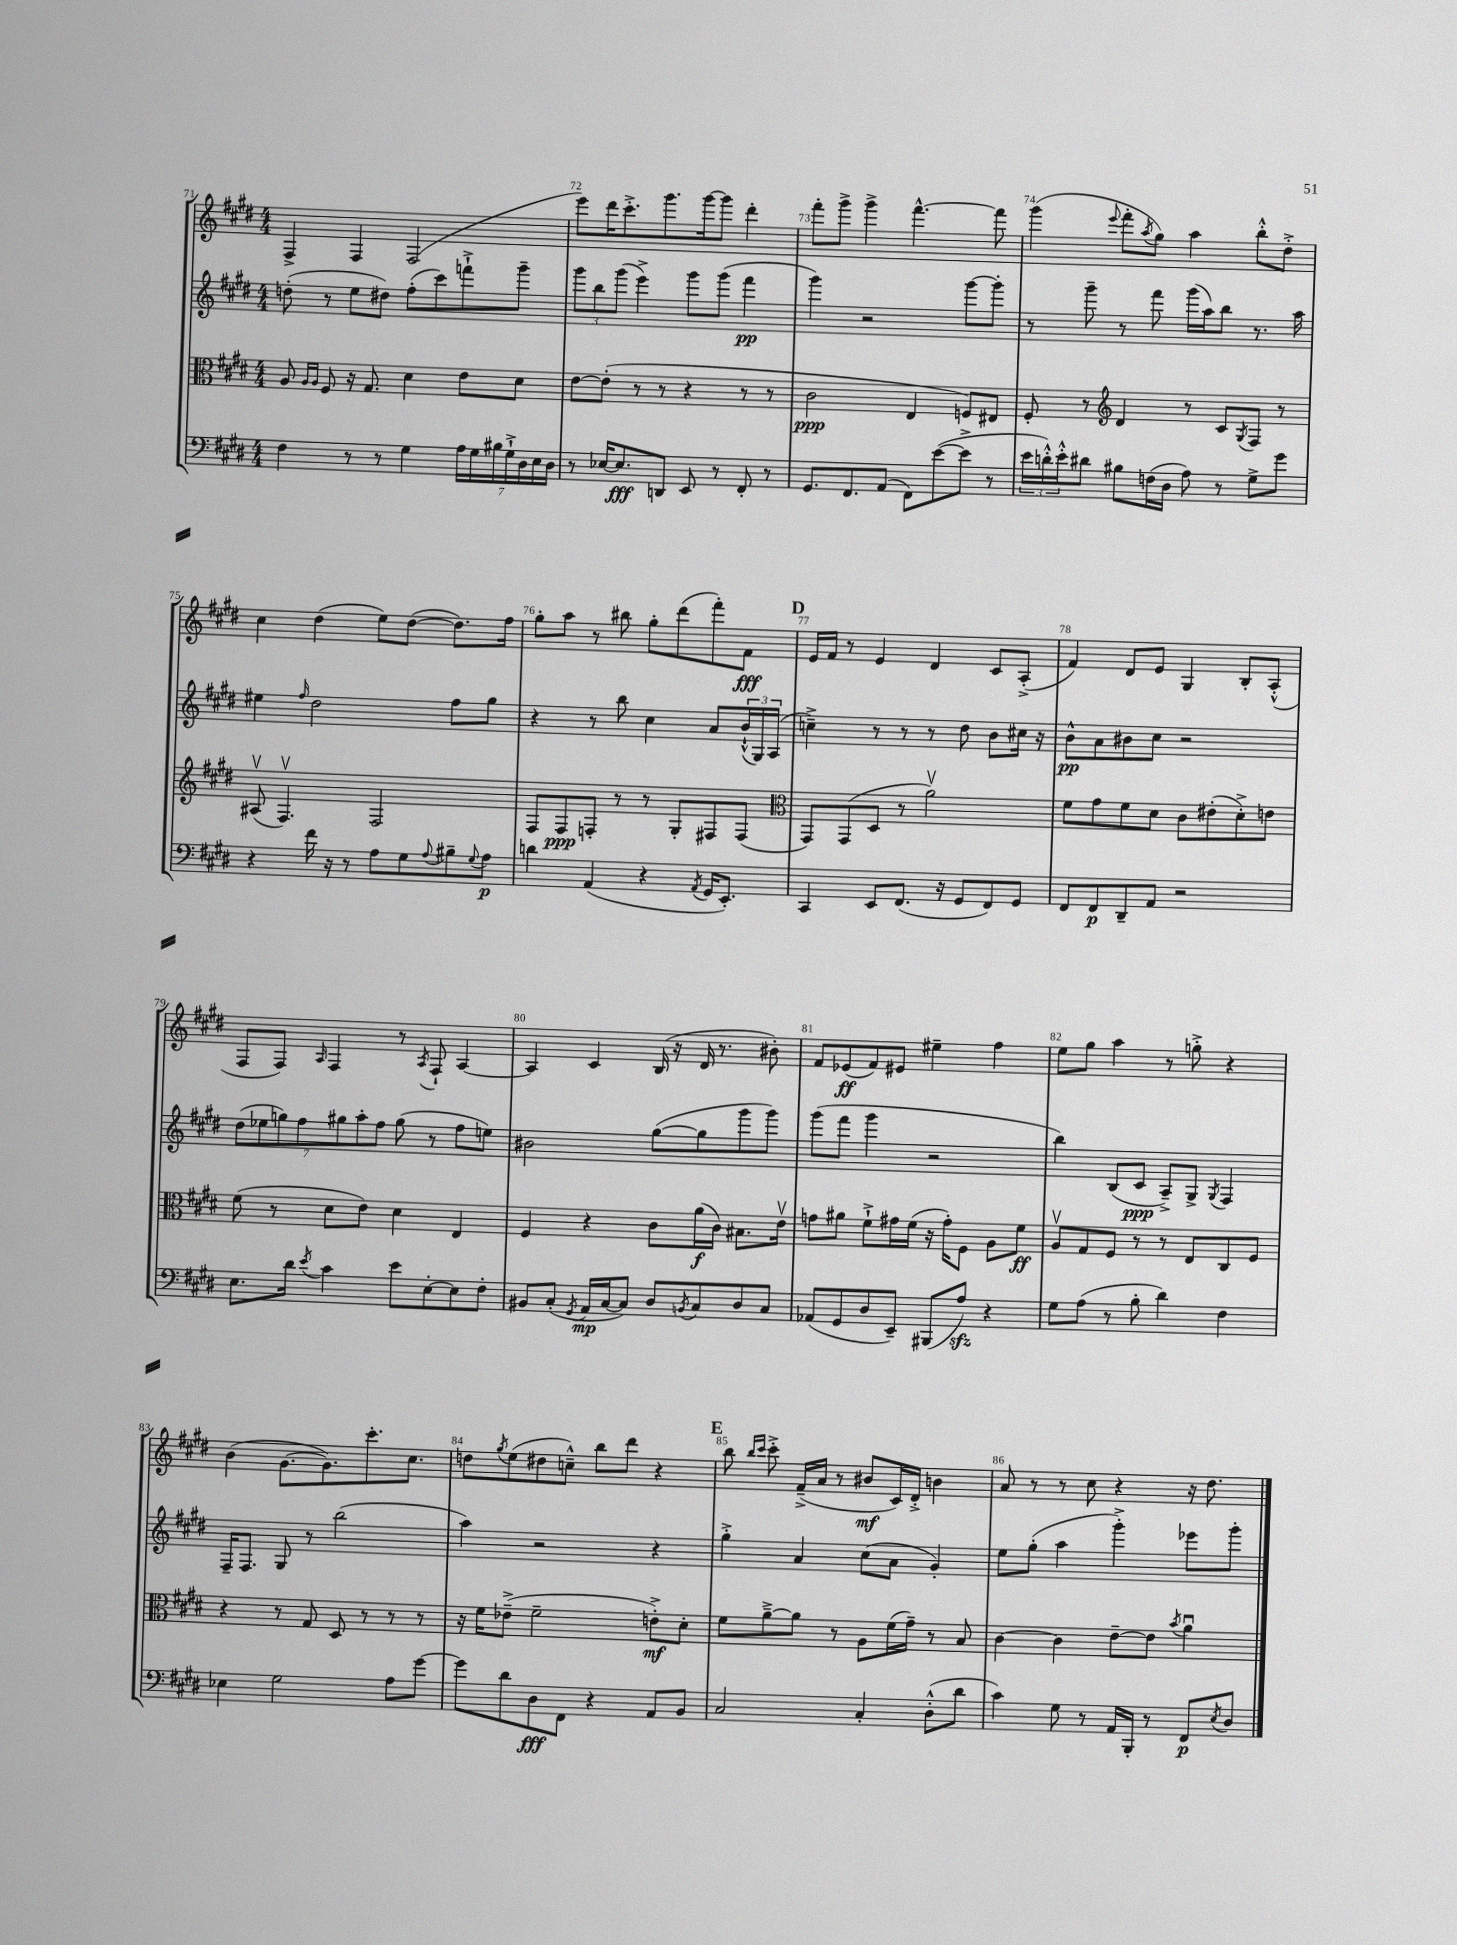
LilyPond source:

<<
\new StaffGroup <<
\new Staff = "s0" {
    \clef treble \key e \major \numericTimeSignature \time 4/4
    fis4-> fis4 fis2( |
    e'''8) dis'''16 cis'''8.-.-> gis'''8. gis'''16~ gis'''8 dis'''4-. |
    fis'''8-. gis'''8-> gis'''4-> fis'''4.~-^ fis'''8 |
    gis'''4( \appoggiatura { e'''8 } fis'''8-. \acciaccatura { a''8 } gis''8) a''4 b''8-.-^ dis''8-.-> |
    cis''4 dis''4( e''8) dis''8~( dis''8.) fis''16 |
    gis''8-. a''8 r8 bis''8 gis''8-. dis'''8( fis'''8-.) fis'8\fff |
    \mark \markup { \bold "D" } e'16 fis'16 r8 e'4 dis'4 cis'8 a8-.->( |
    fis'4) dis'8 e'8 gis4 b8-. a8-.-^( |
    fis8 fis8) \grace { a16 } fis4 r8 \acciaccatura { a8 } fis8-! a4~ |
    a4 cis'4 b16( r16 dis'16 r8. bis'8-.) |
    fis'8 ees'8\ff( fis'8) eis'8 eis''4-- fis''4 |
    e''8 gis''8 a''4 r8 g''8-.-> r4 |
    b'4( gis'8.~ gis'8.) cis'''8.-. cis''8. |
    d''8 \acciaccatura { gis''8 } e''8( dis''8 c''8---^) b''8 dis'''8 r4 |
    \mark \markup { \bold "E" } b''8 \grace { b''16 cis'''16 } cis'''8-.-> fis'16--->( a'16 r8 bis'8\mf cis'16) dis'16-.-> b'4 |
    a'8 r8 r8 cis''8 r4 r16 dis''8. \bar "|." |
}
\new Staff = "s1" {
    \clef treble \key e \major \numericTimeSignature \time 4/4
    d''8-.( r8 e''8 dis''8) fis''8-.( cis'''8) f'''8-!-> gis'''8-- |
    \tuplet 3/2 { gis'''8 b''8 gis'''8( } e'''4->) gis'''8 gis'''8( fis'''4\pp |
    gis'''4) r2 gis'''8~ gis'''8-. |
    r8 gis'''8-- r8 fis'''8 gis'''16( a''16) b''8 r8. a''16 |
    eis''4 \grace { fis''16 } dis''2 fis''8 gis''8 |
    r4 r8 b''8 cis''4 a'8 \tuplet 3/2 { b'16-!-^( gis16) a16( } |
    \mark \markup { \bold "D" } c''4--->) r8 r8 r8 dis''8 b'8 cis''16 r16 |
    b'8-^\pp a'8 bis'8 cis''8 r2 |
    \tuplet 7/4 { dis''8( ees''8 g''8) fis''8 gis''8 a''8-. fis''8 } gis''8( r8 fis''8 e''8) |
    bis'2 gis''8~( gis''8 gis'''8 gis'''8) |
    gis'''8( fis'''8 gis'''4 r2 |
    b''4) b8( cis'8\ppp a8--->) gis8-> \acciaccatura { gis8 } fis4 |
    fis16-- fis8. gis8 r8 b''2( |
    a''4) r2 r4 |
    \mark \markup { \bold "E" } gis''4-.-> a'4 cis''8( a'8 gis'4-.) |
    e''8 gis''8-.( a''4 gis'''4-.->) ees'''8 gis'''8-. \bar "|." |
}
\new Staff = "s2" {
    \clef alto \key e \major \numericTimeSignature \time 4/4
    a8 \grace { a16 a16 } fis8 r16 gis8. dis'4 e'8 dis'8 |
    e'8~ e'8-.( r8 r8 r4 r8 r8 |
    cis'2\ppp e4 f8) eis8 |
    fis8-. r8 \clef treble dis'4 r8 cis'8 \acciaccatura { gis8 } fis8 r8 |
    ais8\upbow( fis4.\upbow) fis2 |
    fis8 fis8\ppp f8-. r8 r8 gis8-. fis8 fis8( |
    \mark \markup { \bold "D" } \clef alto gis,8) gis,8( dis8 r8 a'2\upbow) |
    fis'8 gis'8 fis'8 dis'8 cis'8 eis'8-.( dis'8-.->) e'8 |
    fis'8( r8 dis'8 e'8) dis'4 e4 |
    fis4 r4 cis'8 a'16\f( cis'16) bis8. e'16\upbow |
    g'8 ais'8 fis'8-!-> gis'16 fis'16( r16 gis'16-.) fis8 a8 fis'8\ff |
    a8\upbow gis8 fis8 r8 r8 e8 cis8 fis8 |
    r4 r8 gis8 dis8 r8 r8 r8 |
    r16 fis'16 ees'8--->( fis'2-- e'8-.->\mf) dis'8-. |
    \mark \markup { \bold "E" } fis'8 a'8~---> a'8 r8 a8 fis'16( gis'16--) r8 b8 |
    cis'4~ cis'4 e'8~-- e'8 \acciaccatura { b'8 } a'4\downbow \bar "|." |
}
\new Staff = "s3" {
    \clef bass \key e \major \numericTimeSignature \time 4/4
    fis4 r8 r8 gis4 \tuplet 7/4 { a16 gis16 bis16 gis16-!-> dis16 e16 dis16 } |
    r8 ees16~ ees8.\fff d,8 e,8 r8 fis,8-. r8 |
    gis,8. fis,8. a,8( fis,8) e'8~( e'8-> r8 |
    \tuplet 3/2 { e'16 d'16-.-^) e'16-.-^ } dis'8 bis8 f16( dis16 a8) r8 gis8-> gis'8 |
    r4 fis'16 r16 r8 a8 gis8 \appoggiatura { a8 } bis8-- \appoggiatura { gis8 } a8\p |
    d'4 a,4( r4 \acciaccatura { a,8 } gis,16 e,8.-.) |
    \mark \markup { \bold "D" } cis,4 e,8 fis,8.( r16 gis,8 fis,8) gis,8 |
    fis,8 fis,8\p dis,8-- a,8 r2 |
    e8. dis'16 \acciaccatura { e'8 } cis'4 e'8 e8~-. e8 fis8-. |
    bis,8 cis8-.( \acciaccatura { gis,8 } a,16\mp cis16~ cis8) dis8 \acciaccatura { b,8 } cis8 dis8 cis8 |
    aes,8( gis,8 dis8 e,8--) bis,,8( a8\sfz) r4 |
    gis8 a8( r8 b8-. dis'4) fis4 |
    ees4 gis2 a8 gis'8~ |
    gis'8 dis'8 dis8\fff fis,8 r4 a,8 b,8 |
    \mark \markup { \bold "E" } cis2 cis4-. dis8-.-^( dis'8 |
    cis'4) gis8 r8 a,16 b,,16-. r8 fis,8\p \acciaccatura { e8 } dis8 \bar "|." |
}
>>
>>
\layout { \context { \Score currentBarNumber = #71 \override BarNumber.break-visibility = ##(#f #t #t) barNumberVisibility = #all-bar-numbers-visible } }
